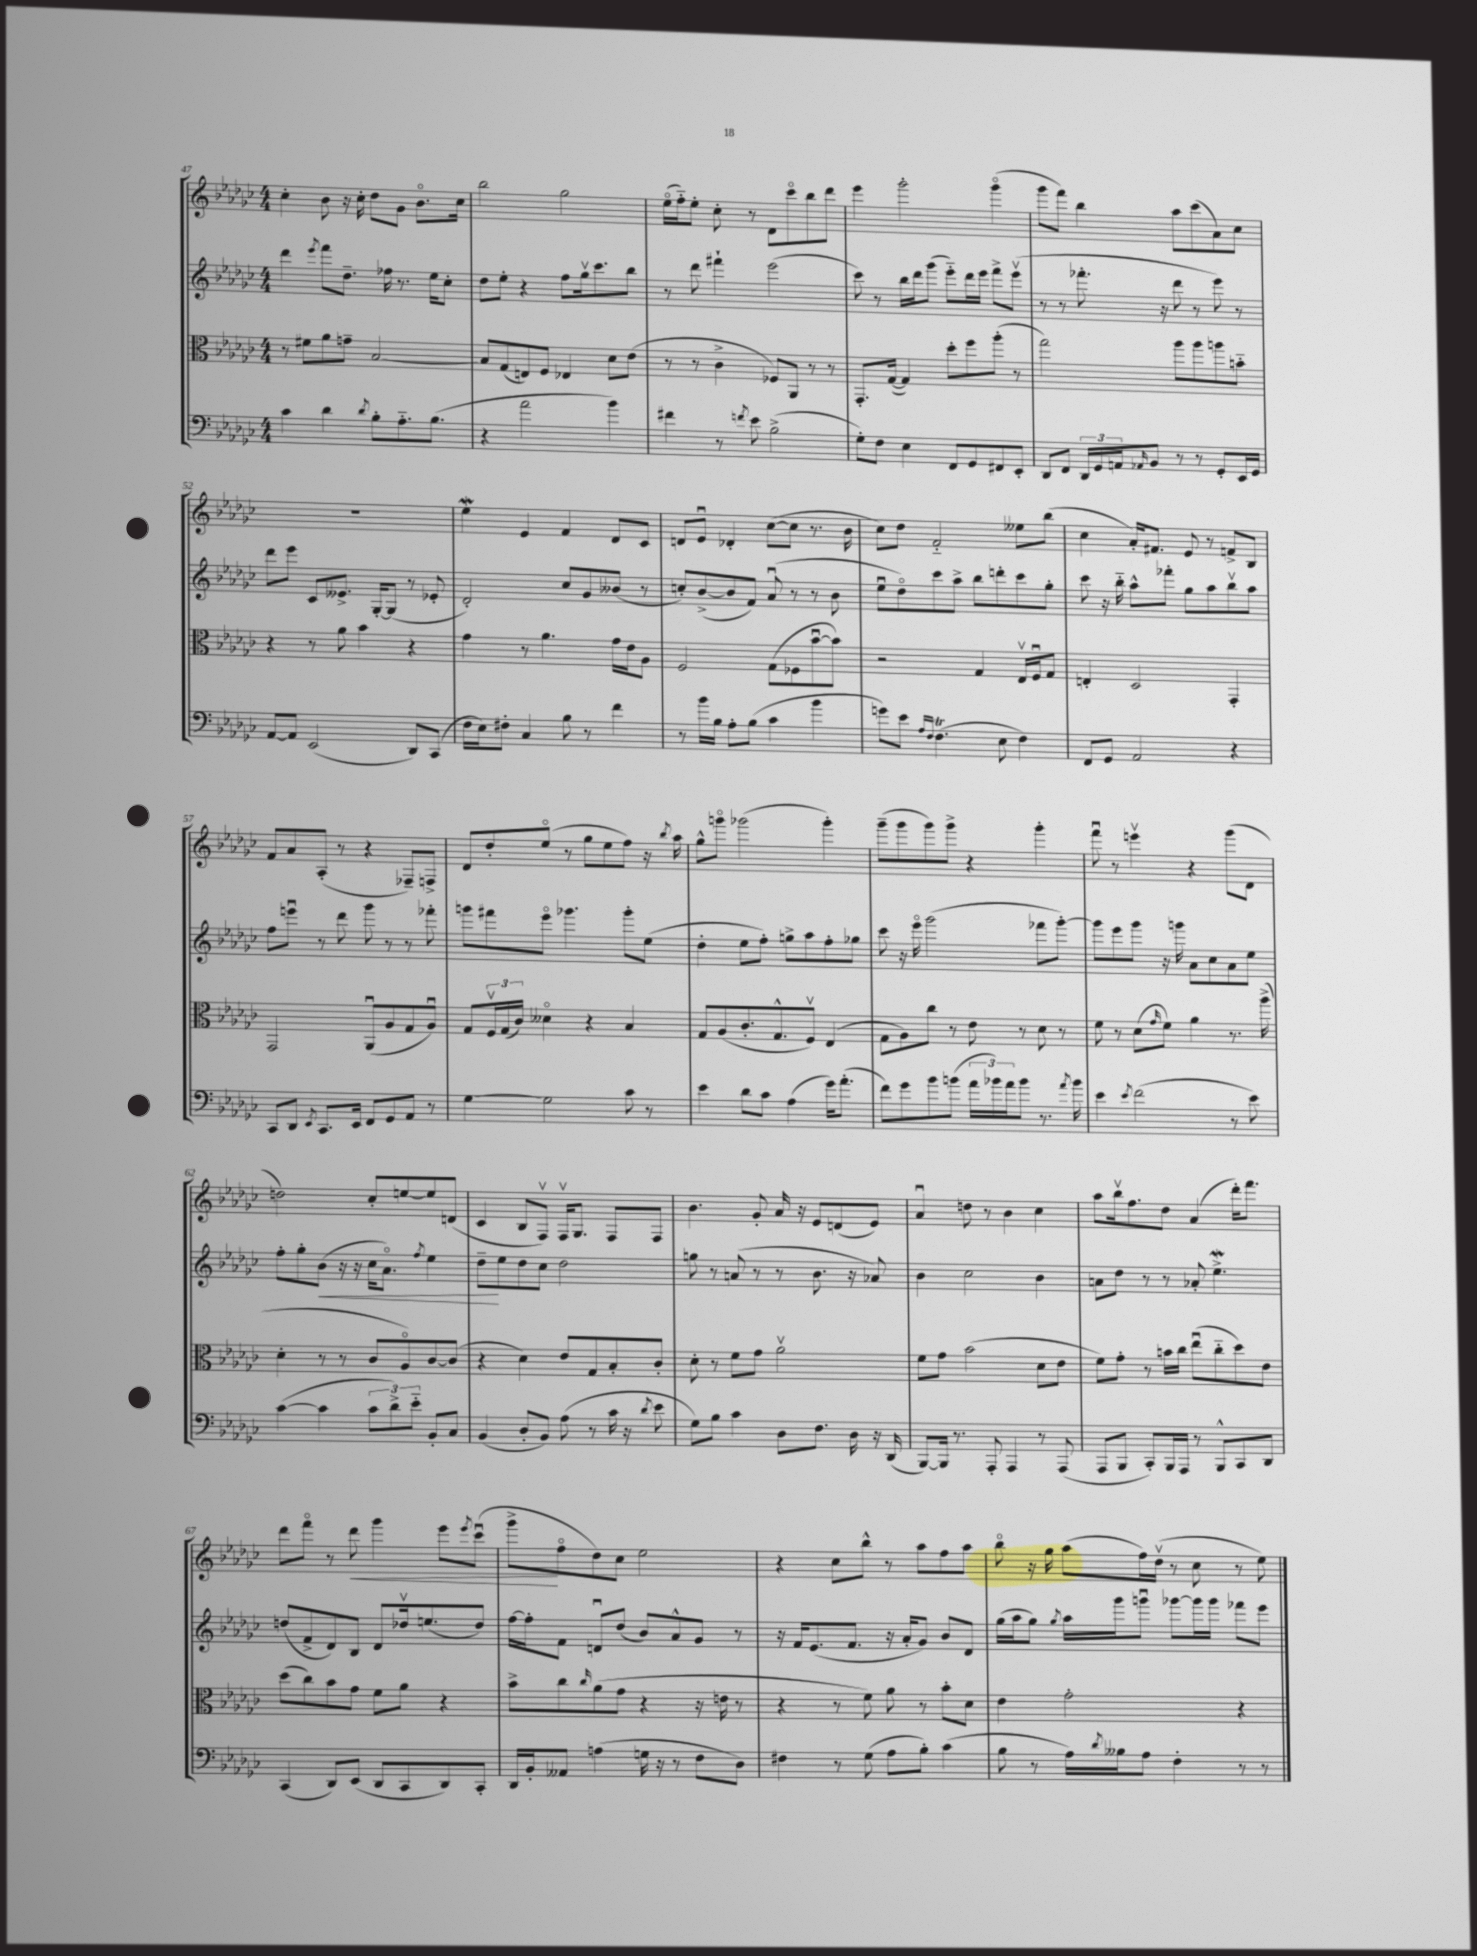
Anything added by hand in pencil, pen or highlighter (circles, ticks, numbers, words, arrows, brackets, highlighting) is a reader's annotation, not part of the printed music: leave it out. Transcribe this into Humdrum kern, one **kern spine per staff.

**kern	**kern	**kern	**dynam	**kern	**dynam
*part4	*part3	*part2	*part2	*part1	*part1
*staff4	*staff3	*staff2	*staff2	*staff1	*staff1
*clefF4	*clefC3	*clefG2	*	*clefG2	*
*k[b-e-a-d-g-c-]	*k[b-e-a-d-g-c-]	*k[b-e-a-d-g-c-]	*	*k[b-e-a-d-g-c-]	*
*M4/4	*M4/4	*M4/4	*	*M4/4	*
=47	=47	=47	=47	=47	=47
4c-\	8r	4ddd-\	.	4cc-'\	.
.	8f#X\L	.	.	.	.
.	.	8qeee-/	.	.	.
4d-\	8a-\	8fff\L	.	8b-\	.
.	8gn~\J	8.dd-~\J	.	16r	.
.	.	.	.	16cc-'\	.
8qd-/	.	.	.	.	.
8B-'\L	[2B-/	.	.	8dd-\L	.
.	.	16ff-X\	.	.	.
8.A-\	.	8.r	.	8g-\J	.
.	.	.	.	8.b-\L	.
(8.B-\J	.	16ee-\KL	.	.	.
.	.	8cc-'\J	.	.	.
.	.	.	.	16cc-\Jk	.
=48	=48	=48	=48	=48	=48
4r	8B-/L]	8dd-\L	.	2bb-\	.
.	(8G-/	8ee-'\J	.	.	.
2a-\	8En/)	4r	.	.	.
.	8F/J	.	.	.	.
.	4E-X/	8ff\L	.	2gg-\	.
.	.	16gg-v\k	.	.	.
.	.	8.ccc-\	.	.	.
4b-\)	8d-\L	.	.	.	.
.	(8e-\J	8bb-\J	.	.	.
=49	=49	=49	=49	=49	=49
4f#X\	8r	8r	.	(16ee-\LL	.
.	.	.	.	16ff\J)	.
.	8r	8ddd-\	.	8ee-'\J	.
8r	4c-^\	4fff#X`\	.	8cc-'\	.
8qfn/	.	.	.	.	.
8e-\	.	.	.	8r	.
(2B-^\	8F-X/L)	(2eee-\	.	8d-\L	.
.	8AA-/J	.	.	8ccc-\	.
.	8r	.	.	8bb-\	.
.	8r	.	.	8ddd-\J	.
=50	=50	=50	=50	=50	=50
8G-'\L)	8.GG-'/L	8ccc-\)	.	4eee-\	.
8F\J	.	8r	.	.	.
.	([16G-/Jk	.	.	.	.
4E-\	4G-/])	16bb-\LL	.	2ggg-'\	.
.	.	16ddd-\J	.	.	.
.	.	(8ggg-\J	.	.	.
8FF/L	8dd-'\L	8eee-\L)	.	.	.
8GG-/	8ff\	16ddd-\L	.	.	.
.	.	16eee-\JJ	.	.	.
8FF#X/	(8aa-'\J	8fff^\L	.	(4ggg-\	.
8EE-'/J	8r	(8eee-v\J	.	.	.
=51	=51	=51	=51	=51	=51
8DD-/L	2gg-\)	8r	.	8ggg-\L	.
8FF/J	.	8r	.	8fff\J)	.
24DD-/LL	.	8.fff-X'\	.	4bb-\	.
24GG-/	.	.	.	.	.
24AAn/J	.	.	.	.	.
16qqAA-X/	.	.	.	.	.
8BB-/J	.	.	.	.	.
.	.	16r	.	.	.
8r	8aa-\L	8ddd-\	.	8aa-\L	.
8r	8aa-\	8r	.	(8ccc-\	.
8GG-'/L	8aan\	8eee-\)	.	8a-\)	.
16EE-/L	8bn\J	8r	.	8cc-\J	.
16GG-/JJ	.	.	.	.	.
!!LO:LB:g=z
=52	=52	=52	=52	=52	=52
[8AA-/L	4r	8ddd-\L	.	1r	.
8AA-/J]	.	8eee-\J	.	.	.
(2EE-/	8r	8c-/L	.	.	.
.	8a-\	8.e--X^/J	.	.	.
.	4b-\	.	.	.	.
.	.	[16G-'/KL	.	.	.
.	.	(8G-/J]	.	.	.
8DD-/L)	4r	8r	.	.	.
(8CC-/J	.	8e-X'/	.	.	.
=53	=53	=53	=53	=53	=53
16F\LL	4g-\	2d-'/)	.	4ee-W\	.
16E-\J)	.	.	.	.	.
8F#X'\J	.	.	.	.	.
4C-/	8r	.	.	4e-/	.
.	4.a-\	.	.	.	.
8B-\	.	8cc-/L	.	4f/	.
8r	.	8g-/	.	.	.
4f\	16g-\LL	(8b--X/J	.	8d-/L	.
.	16e-\J	.	.	.	.
.	8A-\J	8r	.	8c-/J	.
=54	=54	=54	=54	=54	=54
8r	2F/	8ccn'/L)	.	8dn/L	.
16b-\LL	.	([8b-^/	.	8e-u/J	.
16B-\JJ	.	.	.	.	.
8A-'\L	.	8b-/]	.	4d-X'/	.
(8B-\J	.	8f/J)	.	.	.
4c-\	(8G-\L	(8a-u/	.	([8cc-\L	.
.	8F-X\	8r	.	8cc-\J]	.
4b-\	[8b-u\	8r	.	8.r	.
.	8b-\J])	8b-\	.	.	.
.	.	.	.	16b-\	.
=55	=55	=55	=55	=55	=55
8gn\L)	2r	8ee-u\L	.	8cc-\L)	.
8e-\J	.	8dd-\)	.	8dd-\J	.
16qqA-/LL	.	.	.	.	.
16qqF/JJ	.	.	.	.	.
(4.Ft\	.	8ccc-\	.	2f/	.
.	.	8aa-^\J	.	.	.
.	4G-/	8bb-\L	.	.	.
8E-\	.	8dddn'\	.	.	.
4F\)	16E-v/LL	8ccc-\	.	8ee--X\L	.
.	16Fu/J	.	.	.	.
.	8G-/J	8gg-'\J	.	(8bb-\J	.
=56	=56	=56	=56	=56	=56
8FF/L	4En'/	8ccc-\	.	4cc-\	.
8GG-/J	.	16r	.	.	.
.	.	16bb-\	.	.	.
2AA-/	2D-/	8aa-^^\L	.	16a-'/KL)	.
.	.	.	.	8.f#X/J	.
.	.	8fff-X'\J	.	.	.
.	.	8gg-\L	.	8e-/	.
.	.	8aa-\	.	8r	.
4r	4GG-'/	8bb-v\	.	8fn^/L	.
.	.	8aa-\J	.	8B-/J	.
!!LO:LB:g=z
=57	=57	=57	=57	=57	=57
8CC-/L	2GG-/	8ff\L	.	8f/L	.
8DD-/J	.	8eeenu\J	.	8a-/	.
8qEE-/	.	.	.	.	.
8.CC-/L	.	8r	.	(8A-'/J	.
.	.	8ddd-\	.	8r	.
16EE-/Jk	.	.	.	.	.
8FF/L	(8AA-u/L	8ggg-\	.	4r	.
8GG-/	8A-/	8r	.	.	.
8AA-/J	8G-/	8r	.	8F-X~/L)	.
8r	8A-u/J)	8fff-X'\	.	8Fn^/J	.
=58	=58	=58	=58	=58	=58
[4G-\	8G-/L	8gggn\L	.	8d-/L	.
.	24Fv/L	8fff#X\	.	8dd-'/	.
.	(24G-/	.	.	.	.
.	24c-/JJ)	.	.	.	.
2G-\]	4d--X\	8eee-\J	.	(8ee-/J	.
.	.	4.ggg-X\	.	8r	.
.	4r	.	.	8gg-\L	.
.	.	.	.	8ee-\	.
8c-\	4B-/	8ggg-'\L	.	8ff\J)	.
8r	.	(8ee-\J	.	16r	.
.	.	.	.	8qbb-/	.
.	.	.	.	16aa-\	.
=59	=59	=59	=59	=59	=59
4e-\	8G-/L	4dd-'\	.	8gg-^^\L	.
.	(8A-/	.	.	8gggn\J	.
8d-\L	8.c-'/	8ee-\L	.	(2ggg-X\	.
8c-\J	.	8ff'\J)	.	.	.
.	8.G-^^/	.	.	.	.
(4A-\	.	8ggn^\L	.	.	.
.	8Fv/J)	8aa-\	.	.	.
16g-\KL)	(4E-/	8ff'\	.	4ggg-'\)	.
(8.a-'\J	.	.	.	.	.
.	.	8gg-X\J	.	.	.
=60	=60	=60	=60	=60	=60
8f\L)	8G-\L	8ccc-\	.	(8ggg-~\L	.
8g-\	8A-\)	16r	.	8ggg-\	.
.	.	16eee-\	.	.	.
8b-\	8cc-\J	(2ggg-\	.	8ggg-\)	.
(8bn\J	8r	.	.	8ggg-^\J	.
24a-\LL	8e-\	.	.	4r	.
24b-X\)	.	.	.	.	.
24a-\J	.	.	.	.	.
8b-\J	8r	.	.	.	.
8.r	8d-\	8fff-X\L	.	4ggg-'\	.
.	8r	[8ggg-'\J)	.	.	.
8qa-/	.	.	.	.	.
16b-\	.	.	.	.	.
=61	=61	=61	=61	=61	=61
4e-\	8f\	8ggg-\L]	.	8fffu\	.
.	8r	8eee-\	.	8r	.
8qe-/	.	.	.	.	.
(2f\	(8d-\L	8ggg-\J	.	4eeenv\	.
.	16qqg-/	.	.	.	.
.	8f\J)	16r	.	.	.
.	.	16gggn\	.	.	.
.	4a-\	8a-\L	.	4r	.
.	.	8cc-\	.	.	.
8r	8.r	8a-\	.	(8ggg-\L	.
8e-\)	.	8ee-\J	.	8d-\J	.
.	(16aa-^\	.	.	.	.
!!LO:LB:g=z
=62	=62	=62	=62	=62	=62
([4c-\	4d-'\	8ff'\L	.	2ddn\)	.
.	.	8gg-'\	.	.	.
!	!	!	!LO:HP:b	!	!
4c-\]	8r	(8b-\J	<	.	.
.	8r	16r	.	.	.
.	.	16r	.	.	.
12c-\L	8c-/L	16cc-\KL	.	8cc-'/L	.
.	.	8.a-\J)	.	.	.
12d-^\)	.	.	.	.	.
.	8A-/)	.	.	[8een/	.
12e-\J	.	.	.	.	.
.	.	8qff/	.	.	.
8BB-'/L	[8c-/	4ee-\	.	8ee/]	.
8C-/J	(8c-/J]	.	.	(8dn/J	.
=63	=63	=63	=63	=63	=63
(4BB-/	4r	8dd-~\L	.	4c-/	.
.	.	8ee-\	[	.	.
8D-'/L	4d-\)	8dd-\	.	8B-/L	.
8BB-/J)	.	8cc-\J	.	8Fv/J)	.
(8A-\	8e-/L	2dd-\	.	16Fv/KL	.
.	.	.	.	8.G-/J	.
8r	8G-/	.	.	.	.
16c-\	8B-'/	.	.	8F/L	.
16r	.	.	.	.	.
8qd-/	.	.	.	.	.
8e-\	8c-'/J	.	.	8F/J	.
=64	=64	=64	=64	=64	=64
8G-\L)	8d-'\	8ggn\	.	4.b-\	.
8B-\J	8r	8r	.	.	.
4c-\	8f\L	(8an/	.	.	.
.	8g-\J	8r	.	8g-'/	.
8D-\L	2a-v\	8r	.	16a-/	.
.	.	.	.	16r	.
8.F\J	.	8.b-\	.	8e-/L	.
.	.	.	.	(8dn/	.
16D-\	.	16r	.	.	.
16r	.	8a-X/)	.	8e-/J)	.
(16DD-/	.	.	.	.	.
=65	=65	=65	=65	=65	=65
[8BBB-/L)	8f\L	4b-\	.	4a-u/	.
16BBB-/Jk]	8g-\J	.	.	.	.
8.r	.	.	.	.	.
.	(2b-\	2cc-\	.	8ddn\	.
8AAA-'/	.	.	.	8r	.
4AAA-/	.	.	.	4b-\	.
8r	8d-\L	4b-\	.	4cc-\	.
(8AAA-/	8e-\J	.	.	.	.
=66	=66	=66	=66	=66	=66
8AAA-/L	8f\L)	8an\L	.	8aa-\L	.
8BBB-/J	8g-'\J	8dd-\J	.	16bb-v\k	.
.	.	.	.	8.ff\	.
8CC-'/L)	8r	8r	.	.	.
16BBB-/L	16bn\LL	8r	.	8dd-\J	.
16AAA-/JJ	16cc-\JJ	.	.	.	.
8r	(8ee-u\L	8a-X'/	.	(4a-/	.
8BBB-^^/L	8cc-\	4.ee-W^\	.	.	.
8CC-/	8dd-\)	.	.	16ddd-'\KL)	.
.	.	.	.	8.fff\J	.
8DD-/J	8e-\J	.	.	.	.
!!LO:LB:g=z
=67	=67	=67	=67	=67	=67
(4CC-/	(8dd-\L	(8ddn/L	.	8ddd-\L	.
.	8cc-\)	8f^/	.	8fff\J	.
8DD-/L)	8b-\	8d-/)	.	8r	.
!	!	!	!	!	!LO:HP:b
(8EE-/J	8g-\J	8B-/J	.	8ddd-\	<
8DD-/L	8f\L	8d-/L	.	4ggg-\	.
8CC-/	8a-\J	16dd-Xv/k	.	.	.
.	.	(8.een/	.	.	.
8DD-/)	4r	.	.	8eee-\L	.
.	.	.	.	8qeee-/	.
8CC-'/J	.	8dd-/J)	.	(8ccc-u\J	.
=68	=68	=68	=68	=68	=68
16DD-/LL	8b-^\L	[16ff\LL	.	8ggg-^\L	.
16BB-'/J	.	16ff'\J]	.	.	.
8AA--X/J	8cc-\	8f\J	.	8ff\	[
.	16qqcc-/	.	.	.	.
(4An\	(8a-\	8dnu/L	.	8dd-\)	.
.	8g-\J	(8dd-/J	.	8cc-\J	.
16Gn\	4r	8b-/L)	.	2ee-\	.
16r	.	.	.	.	.
8r	.	8a-^^/	.	.	.
8F\L	16r	8g-/J	.	.	.
.	16en\	.	.	.	.
8D-\J)	8r	8r	.	.	.
=69	=69	=69	=69	=69	=69
4F#X\	4r	16r	.	4r	.
.	.	16f/KL	.	.	.
.	.	(8.e-/	.	.	.
8r	8r	.	.	8cc-\L	.
.	.	8.f/J	.	.	.
(8G-\	8f\)	.	.	8bb-^^\J	.
8A-\L	8a-\	16r	.	8r	.
.	.	16a-'/KL	.	.	.
8B-'\J)	8r	8g-/J)	.	8aa-\L	.
(4c-\	8b-'\L	8b-/L	.	8ff\	.
.	8d-\J	8d-/J	.	8aa-\J	.
=70	=70	=70	=70	=70	=70
8B-\	4e-\	(16gg-\LL	.	8bb-\	.
.	.	16aa-\J	.	.	.
8r	.	8gg-\J)	.	16r	.
.	.	.	.	16gg-\	.
.	.	8qgg-/	.	.	.
16A-\LL)	2g-'\	16aa-\LL	.	(8aa-\L	.
8qd-/	.	.	.	.	.
16B--X\J	.	16ggg-\J	.	.	.
8A-\J	.	8gggnu\J	.	16ff\L)	.
.	.	.	.	(16dd-v\JJ	.
4F'\	.	[8ggg-X\L	.	8r	.
.	.	16ggg-\L]	.	8cc-\	.
.	.	16ggg-\JJ	.	.	.
8r	4r	8fff-X\L	.	8r	.
8r	.	8eee-\J	.	8ee-\)	.
==	==	==	==	==	==
*-	*-	*-	*-	*-	*-
